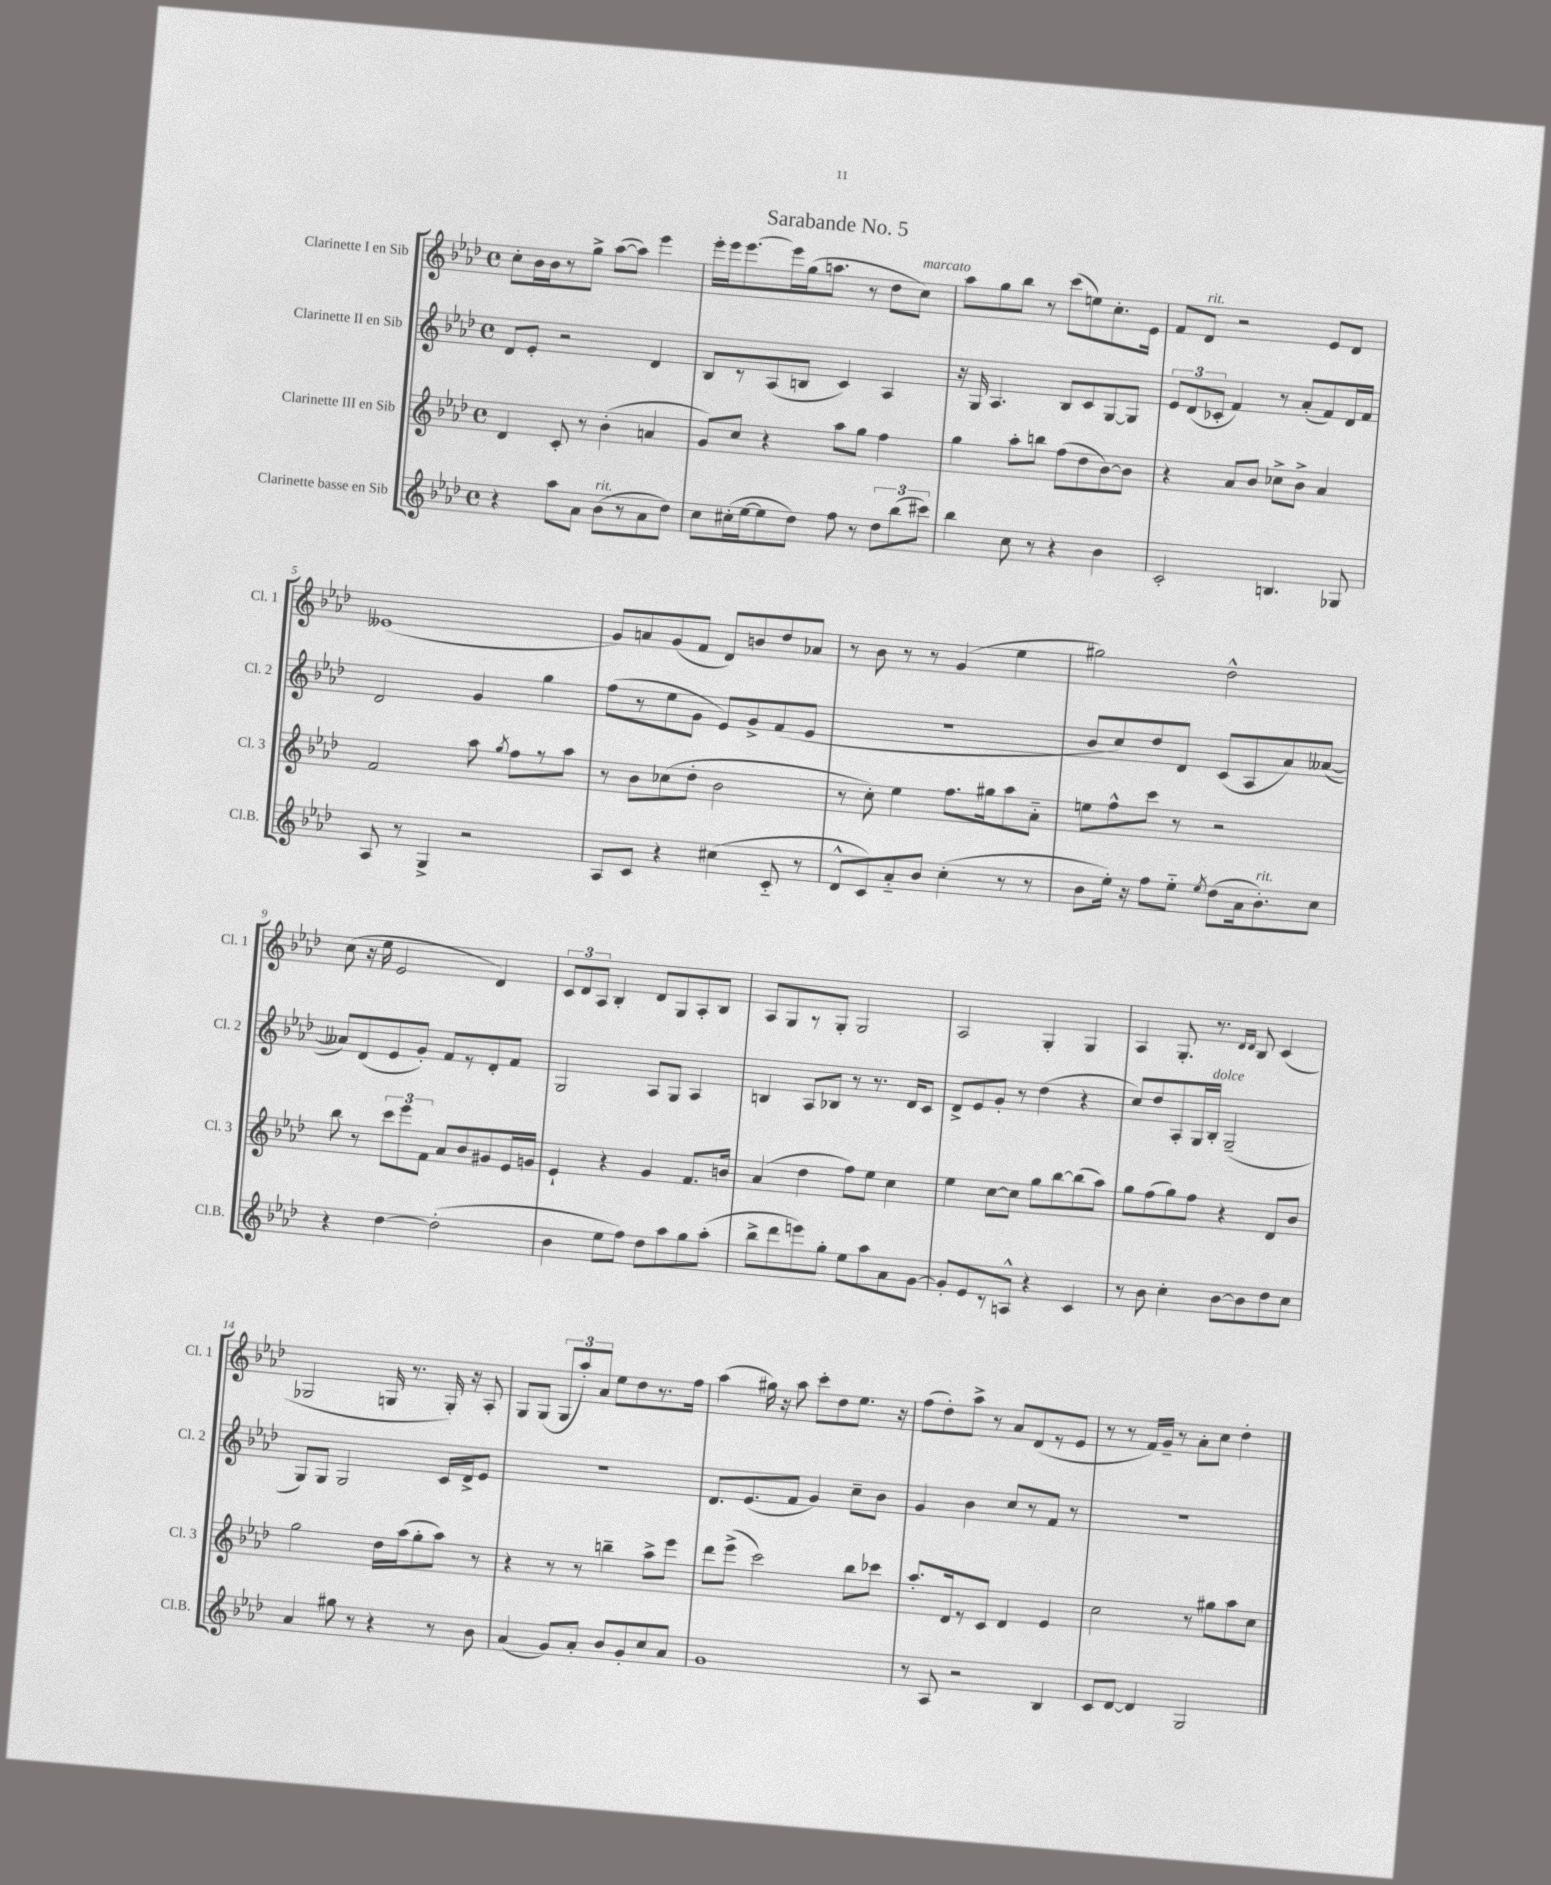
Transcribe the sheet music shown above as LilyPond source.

\header { title = "Sarabande No. 5" }
<<
\new StaffGroup <<
\new Staff = "s0" \with { instrumentName = "Clarinette I en Sib" shortInstrumentName = "Cl. 1" } {
    \clef treble \key aes \major \defaultTimeSignature \time 4/4
    \autoBeamOff c''8[-. bes'16 bes'16 r8 g''8]-> aes''8[~( aes''8]) ees'''4 |
    ees'''16[-. ees'''16 ees'''8.~ ees'''16 g''16( a''8.] r8 des''8[ c''8]^\markup { \italic "marcato" }) |
    aes''8[ g''8 bes''8] r8 c'''8[( e''8) c''8.-. ees'16] |
    f'8[ des'8]^\markup { \italic "rit." } r2 ees'8[ des'8] |
    eeses'1( |
    g'8[) a'8 g'8( f'8] des'8[) b'8 des''8 aes'8] |
    r8 bes'8 r8 r8 g'4( ees''4 |
    gis''2) des''2-^ |
    c''8( r16 ees''16 ees'2 des'4) |
    \tuplet 3/2 { c'8[ des'8 aes8] } bes4-. des'8[ g8 aes8-. bes8] |
    aes8[ g8 r8 g8]-. g2 |
    aes2 g4-. g4 |
    aes4 g8.-. r8. \grace { des'16[ des'16] } bes8 c'4( |
    ges2 g16 r8. g16-.) r16 aes8-. |
    g8[ g8]( \tuplet 3/2 { g8[ aes''8-.) aes'8] } ees''8[ des''8 r8. f''16] |
    aes''4( gis''16) r16 aes''8 c'''8[-. des''8 ees''8.] r16 |
    f''8[( des''8-.) aes''8]-> r8 aes'8[ des'8( r8 ees'8] |
    r8 r8 f'16[) g'16]-- r8 aes'8[-. c''8] des''4-. \bar "|." |
}
\new Staff = "s1" \with { instrumentName = "Clarinette II en Sib" shortInstrumentName = "Cl. 2" } {
    \clef treble \key aes \major \defaultTimeSignature \time 4/4
    \autoBeamOff des'8[ ees'8]-. r2 des'4 |
    bes8[ r8 aes8( b8] c'4) aes4 |
    r16 g16 aes4. bes8[ c'8 g8~ g8] |
    \tuplet 3/2 { ees'8[ des'8( ces'8]-. } f'4) r8 aes'8[-.( f'8) des'16 f'16] |
    des'2 g'4 g''4 |
    f''8[( r8 ees''8 g'8] ees'8[) g'8-> f'8( ees'8] |
    r1 |
    bes'8[ c''8) des''8 des'8] c'8[( aes8 aes'8) aeses'8]~( |
    aeses'8[) des'8( ees'8 g'8]-.) f'8[ r8 des'8-. f'8] |
    g2 aes8[ g8] aes4 |
    b4 aes8[ bes8] r8 r8. des'16[ c'8] |
    des'8[-> ees'8 g'8]-. r8 des''4( r4 |
    c''8[) des''8 aes8-. g16 bes16]-.^\markup { \italic "dolce" } g2--( |
    g8[) g8] g2 c'16[ des'16-> ees'8] |
    R1 |
    des'8.[ ees'8.( f'8] g'4) c''8[-- bes'8] |
    g'4 bes'4 c''8[ r8 f'8] r8 |
    R1 \bar "|." |
}
\new Staff = "s2" \with { instrumentName = "Clarinette III en Sib" shortInstrumentName = "Cl. 3" } {
    \clef treble \key aes \major \defaultTimeSignature \time 4/4
    \autoBeamOff des'4 c'8-. r8 bes'4-.( a'4 |
    g'8[) c''8] r4 aes''8[ g''8] f''4 |
    g''4 aes''8[-. b''8] f''8[( des''8 bes'8~) bes'8] |
    r4 aes'8[ bes'8] ces''8[-> bes'8]-> aes'4 |
    f'2 aes''8 \acciaccatura { g''8 } f''8[ r8 aes''8] |
    r8 bes'8[ ces''8( des''8]-. bes'2 |
    r8 c''8-.) ees''4 f''8.[ gis''16 aes''8 aes'8]-_ |
    e''8[ f''8-^ c'''8] r8 r2 |
    bes''8 r8 \tuplet 3/2 { c'''8[ ees'''8 f'8] } aes'8[ bes'8 gis'8 ees'16 g'16] |
    ees'4-! r4 g'4 f'8.[ b'16] |
    aes'4( des''4 f''8[) ees''8] c''4 |
    ees''4 c''8[~ c''8] g''8[ bes''8~ bes''8( aes''8]) |
    g''8[ f''8( g''8) f''8] r4 des'8[ bes'8] |
    g''2 des''16[ aes''16( g''8-. aes''8]) r8 |
    r4 r8 r8 b''4-- aes''8[-> ees'''8] |
    des'''8[ ees'''8]->( c'''2) bes''8[ ces'''8] |
    aes''8.[-. des'16 r8 c'8] des'4 ees'4 |
    c''2 r8 gis''8[ aes''8 c''8] \bar "|." |
}
\new Staff = "s3" \with { instrumentName = "Clarinette basse en Sib" shortInstrumentName = "Cl.B." } {
    \clef treble \key aes \major \defaultTimeSignature \time 4/4
    \autoBeamOff r4 aes''8[ aes'8] bes'8[^\markup { \italic "rit." }( r8 aes'8 des''8]) |
    c''8[ cis''16-.( ees''16~ ees''8 des''8]) f''8 r8 \tuplet 3/2 { des''8[ bes''8( cis'''8]) } |
    bes''4 c''8 r8 r4 bes'4 |
    c'2-. b4. ges8 |
    aes8 r8 g4-> r2 |
    aes8[ c'8] r4 cis''4( c'8-_ r8 |
    des'8[-^ c'8) aes'8-_ bes'8] c''4-.( r8 r8 |
    bes'8[ ees''16]-.) r16 f''8[ ees''8]-_ \acciaccatura { ees''8 } des''8[( aes'16 bes'8.-.^\markup { \italic "rit." }) c''8] |
    r4 des''4~ des''2-.( |
    bes'4 ees''8[ f''8]) des''8[ aes''8 g''8 aes''8]-.( |
    bes''8[-> des'''8 e'''8) g''8]-. ees''8[ aes''8 aes'8 g'8]~ |
    g'8[-. ees'8 r8 a8]-^ r4 c'4 |
    r8 bes'8 c''4-. bes'8[~ bes'8 des''8 c''8] |
    aes'4 gis''8 r8 r4 r8 bes'8 |
    aes'4( g'8[) aes'8]-. bes'8[ g'8-. c''8 aes'8] |
    g'1 |
    r8 aes8 r2 bes4 |
    c'8[ des'8]~ des'4 g2 \bar "|." |
}
>>
>>
